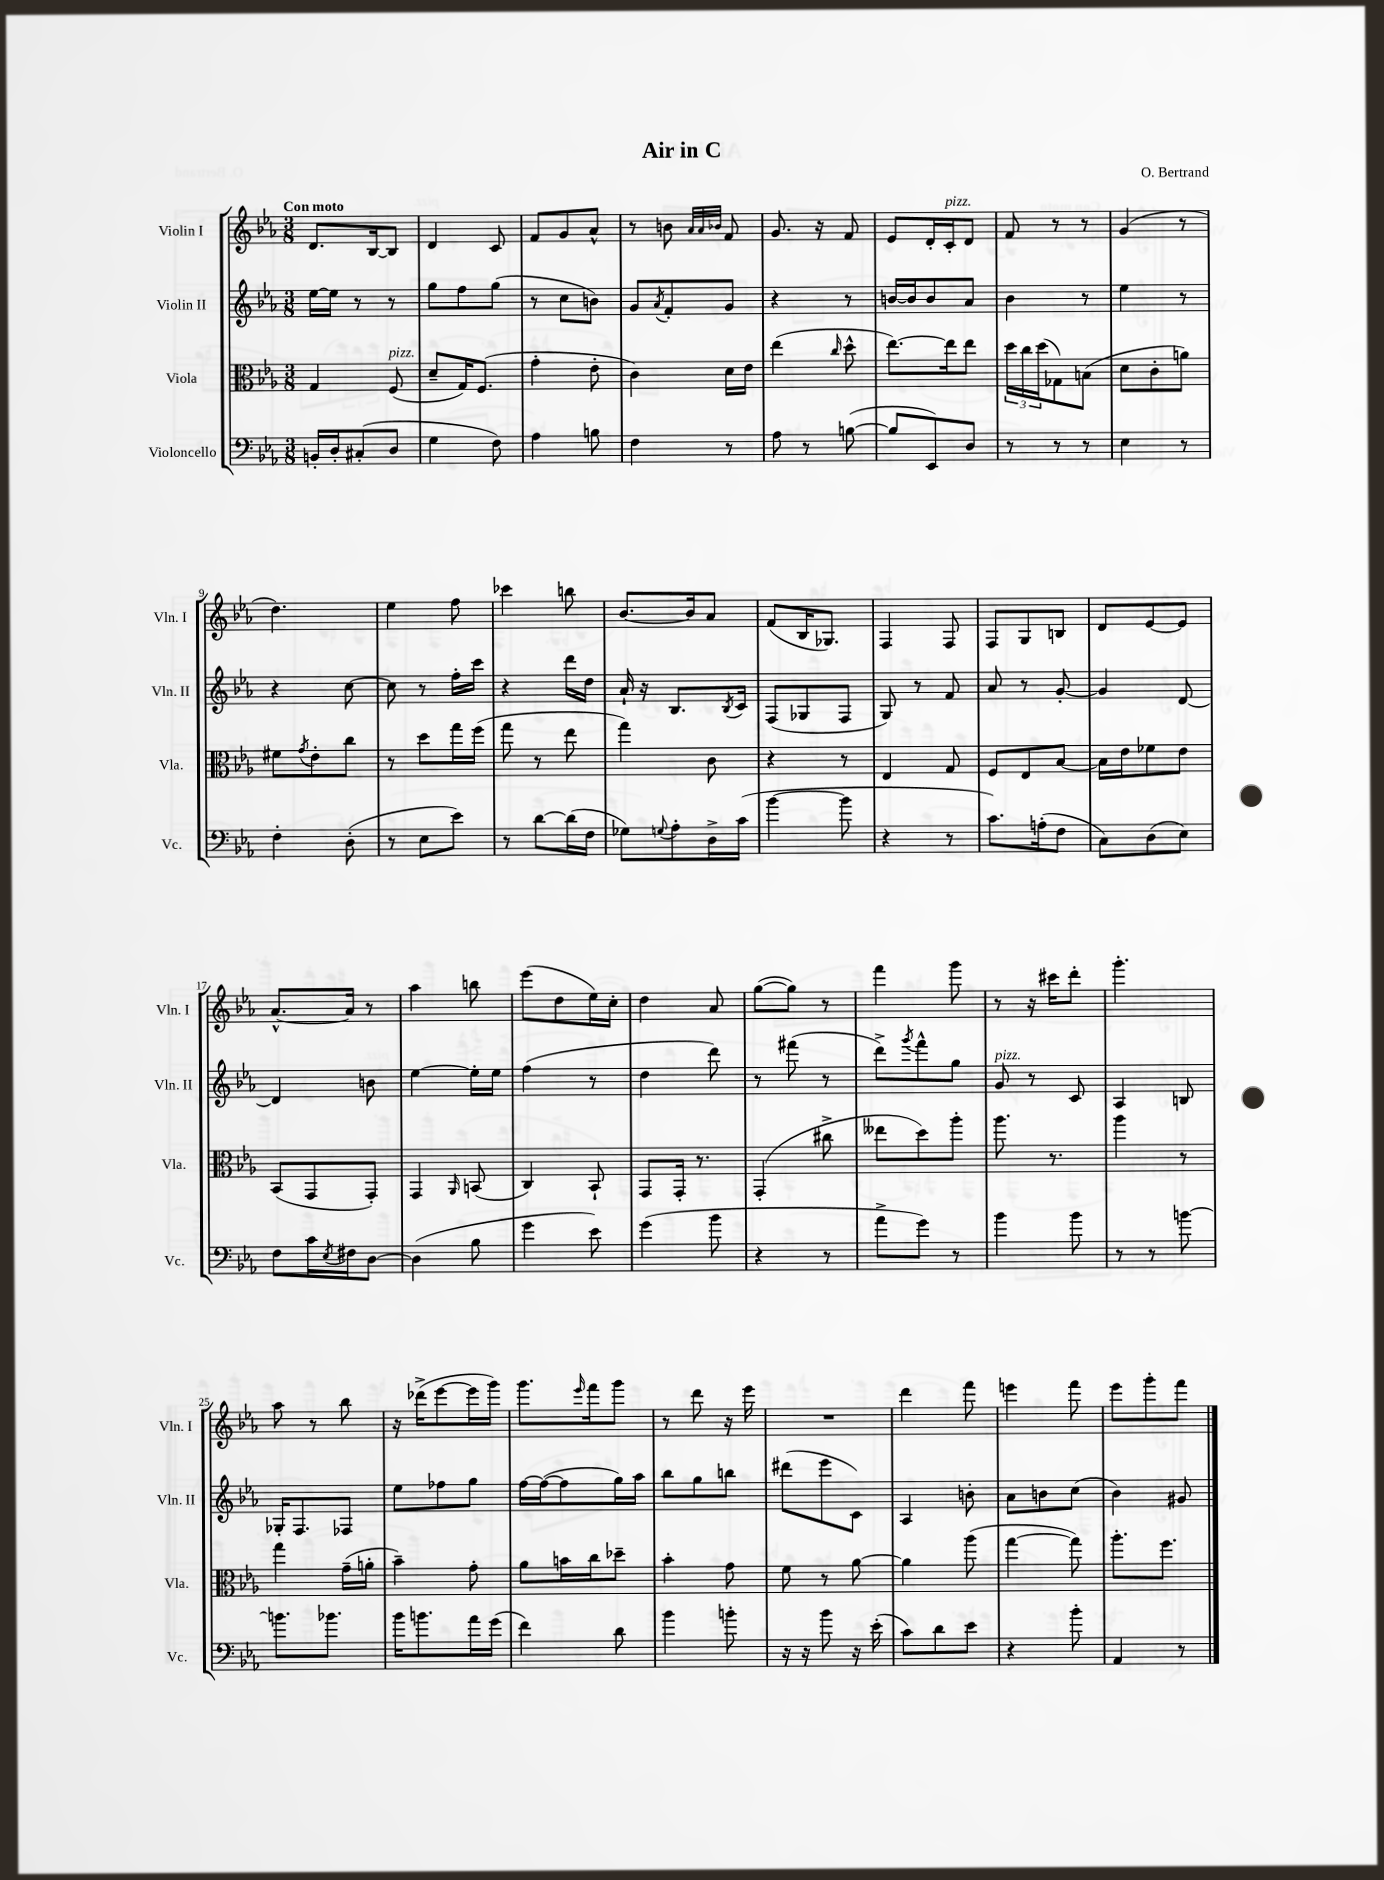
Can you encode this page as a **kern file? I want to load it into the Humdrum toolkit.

**kern	**kern	**kern	**kern
*part4	*part3	*part2	*part1
*staff4	*staff3	*staff2	*staff1
*I"Violoncello	*I"Viola	*I"Violin II	*I"Violin I
*I'Vc.	*I'Vla.	*I'Vln. II	*I'Vln. I
*clefF4	*clefC3	*clefG2	*clefG2
*k[b-e-a-]	*k[b-e-a-]	*k[b-e-a-]	*k[b-e-a-]
*M3/8	*M3/8	*M3/8	*M3/8
=1	=1	=1	=1
!	!	!	!LO:TX:a:B:t=Con moto
16BBn'/LL	4G/	[16ee-\LL	8.d/L
16D'/J	.	16ee-\JJ]	.
(8C#X'/	.	8r	.
.	.	.	[16B-/k
!	!LO:TX:a:i:t=pizz.	!	!
8D/J	(8F/	8r	8B-/J]
=2	=2	=2	=2
4G\	8d~/L	8gg\L	4d/
.	16G/K)	8ff\	.
.	(8.F/J	.	.
8F\)	.	(8gg\J	8c/
=3	=3	=3	=3
4A-\	4g'\	8r	8f/L
.	.	8cc\L	8g/
8Bn\	8e-'\	8bn\J)	8a-^^/J
=4	=4	=4	=4
4F\	4c\)	8g/L	8r
.	.	8qa-/	.
.	.	8f'/	8bn\
.	.	.	32qqa-/LLL
.	.	.	32qqa-/
.	.	.	32qqb-X/JJJ
8r	16d\LL	8g/J	8f/
.	16e-\JJ	.	.
=5	=5	=5	=5
8A-\	(4ee-\	4r	8.g/
8r	.	.	.
.	.	.	16r
.	16qqcc/	.	.
([8Bn\	8dd^^\	8r	8f/
=6	=6	=6	=6
8B/L]	[8.ee-\L)	[16bn/LL	8e-/L
.	.	16b/J]	.
8EE-/)	.	8b/	16d'/L
!	!	!	!LO:TX:a:i:t=pizz.
.	16ee-\k]	.	16c'/J
8D/J	8ee-\J	8a-/J	8d/J
=7	=7	=7	=7
8r	24dd\LL	4b-\	8f/
.	24cc\	.	.
.	(24dd\J	.	.
8r	8G-X\)	.	8r
8r	(8Bn\J	8r	8r
=8	=8	=8	=8
4E-\	8d\L	4ee-\	(4g/
.	8c'\	.	.
8r	8an\J)	8r	8r
!!LO:LB:g=z
=9	=9	=9	=9
4F'\	8f#X\L	4r	4.dd\)
.	8qg/	.	.
.	8e-'\	.	.
(8D'\	8cc\J	[8cc\	.
=10	=10	=10	=10
8r	8r	8cc\]	4ee-\
8E-\L	8dd\L	8r	.
8e-\J)	16gg\L	16ff'\LL	8ff\
.	(16ff\JJ	16ccc\JJ	.
=11	=11	=11	=11
8r	8gg\	4r	4ccc-X\
[8d\L	8r	.	.
(16d\L]	8ee-\	16ddd\LL	8bbn\
16F\JJ	.	16dd\JJ	.
=12	=12	=12	=12
8G-X\L)	4gg\)	16a-`/	[8.b-/L
.	.	16r	.
8qqGn/	.	.	.
8A-'\	.	8.B-/L	.
.	.	.	16b-/k]
16D^\L	8c\	.	8a-/J
.	.	8qB-/	.
(16c\JJ	.	16c/Jk	.
=13	=13	=13	=13
[4b-\	4r	(8F/L	(8f/L
.	.	8G-X/	16B-/K
.	.	.	8.G-X/J)
8b-\]	8r	8F/J	.
=14	=14	=14	=14
4r	4E-/	8G/)	4F/
.	.	8r	.
8r	8G/	8f/	8F/
=15	=15	=15	=15
8.c\L)	8F/L	8a-/	8F/L
.	8E-/	8r	8G/
(16An'\k	.	.	.
8F\J	[8B-/J	[8g'/	8Bn/J
=16	=16	=16	=16
8C\L)	16B-\LL]	4g/]	8d/L
.	16e-\J	.	.
(8D\	8f-X\	.	[8e-/
8E-\J)	8e-\J	[8d/	8e-/J]
!!LO:LB:g=z
=17	=17	=17	=17
8F\L	(8BB-/L	4d/]	[8.a-^^/L
16c\L	8GG/	.	.
8qE-/	.	.	.
16F#X\J	.	.	16a-/Jk]
[8D\J	8GG'/J)	8bn\	8r
=18	=18	=18	=18
(4D\]	4GG/	[4ee-\	4aa-\
.	16qqAA-/	.	.
8B-\	(8BBn/	16ee-'\LL]	8bbn\
.	.	16ee-\JJ	.
=19	=19	=19	=19
4g\	4C/)	(4ff\	(8eee-\L
.	.	.	8dd\
8e-\)	8BB-`/	8r	16ee-\L)
.	.	.	16cc'\JJ
=20	=20	=20	=20
(4g\	8GG/L	4dd\	4dd\
.	16GG'/Jk	.	.
.	8.r	.	.
8b-\	.	8ddd\)	8a-/
=21	=21	=21	=21
4r	(4GG'/	8r	([8gg\L
.	.	(8fff#X\	8gg\J])
8r	8cc#X^\	8r	8r
=22	=22	=22	=22
8a-^\L	8ee--X\L	8ddd^\L)	4fff\
.	.	8qggg/	.
8g\J)	8dd\)	8fff^^\	.
8r	8aa-'\J	8gg\J	8ggg\
=23	=23	=23	=23
!	!	!LO:TX:a:i:t=pizz.	!
4b-\	8.aa-\	8g/	8r
.	.	8r	16r
.	8.r	.	16ccc#X\KL
8b-\	.	8c/	8ddd'\J
=24	=24	=24	=24
8r	4aa-\	4A-/	4.ggg'\
8r	.	.	.
[8bn\	8r	8Bn/	.
!!LO:LB:g=z
=25	=25	=25	=25
8.bn\L]	4gg\	16G-X'/KL	8aa-\
.	.	8.F/	.
.	.	.	8r
8.b-X\J	.	.	.
.	(16g~\LL	8F-X/J	8bb-\
.	16an'\JJ	.	.
=26	=26	=26	=26
16b-\KL	4b-~\)	8ee-\L	16r
8.bn\	.	.	(16ddd-X^\KL
.	.	8ff-X\	[8eee-\
16a-\L	8g'\	8gg\J	16eee-\L]
(16g\JJ	.	.	16ggg\JJ)
=27	=27	=27	=27
4f\)	8a-\L	[16ff\LL	8.ggg\L
.	.	(16ff\J_	.
.	16bn\L	8ff\]	.
.	.	.	16qqeee-/
.	16cc\J	.	16fff\k
8d\	8dd-X~\J	16gg\L)	8ggg\J
.	.	16aa-\JJ	.
=28	=28	=28	=28
4b-\	4b-'\	8bb-\L	8r
.	.	8gg\	8ddd\
8bn'\	8g\	8bbn\J	16r
.	.	.	16eee-\
=29	=29	=29	=29
16r	8f\	(8ddd#X\L	4.r
16r	.	.	.
8b-\	8r	8eee-\	.
16r	[8a-\	8c\J)	.
(16e-'\	.	.	.
=30	=30	=30	=30
8c\L)	4a-\]	4A-/	4ddd\
8d\	.	.	.
8e-\J	(8aa-\	8bn'\	8fff\
=31	=31	=31	=31
4r	[4gg\	8a-\L	4eeen\
.	.	8bn\	.
8b-'\	8gg\])	(8cc\J	8fff\
=32	=32	=32	=32
4AA-/	8.aa-'\L	4b-\)	8eee-\L
.	.	.	8ggg'\
.	8.ff\J	.	.
8r	.	8g#X/	8fff\J
==	==	==	==
*-	*-	*-	*-
